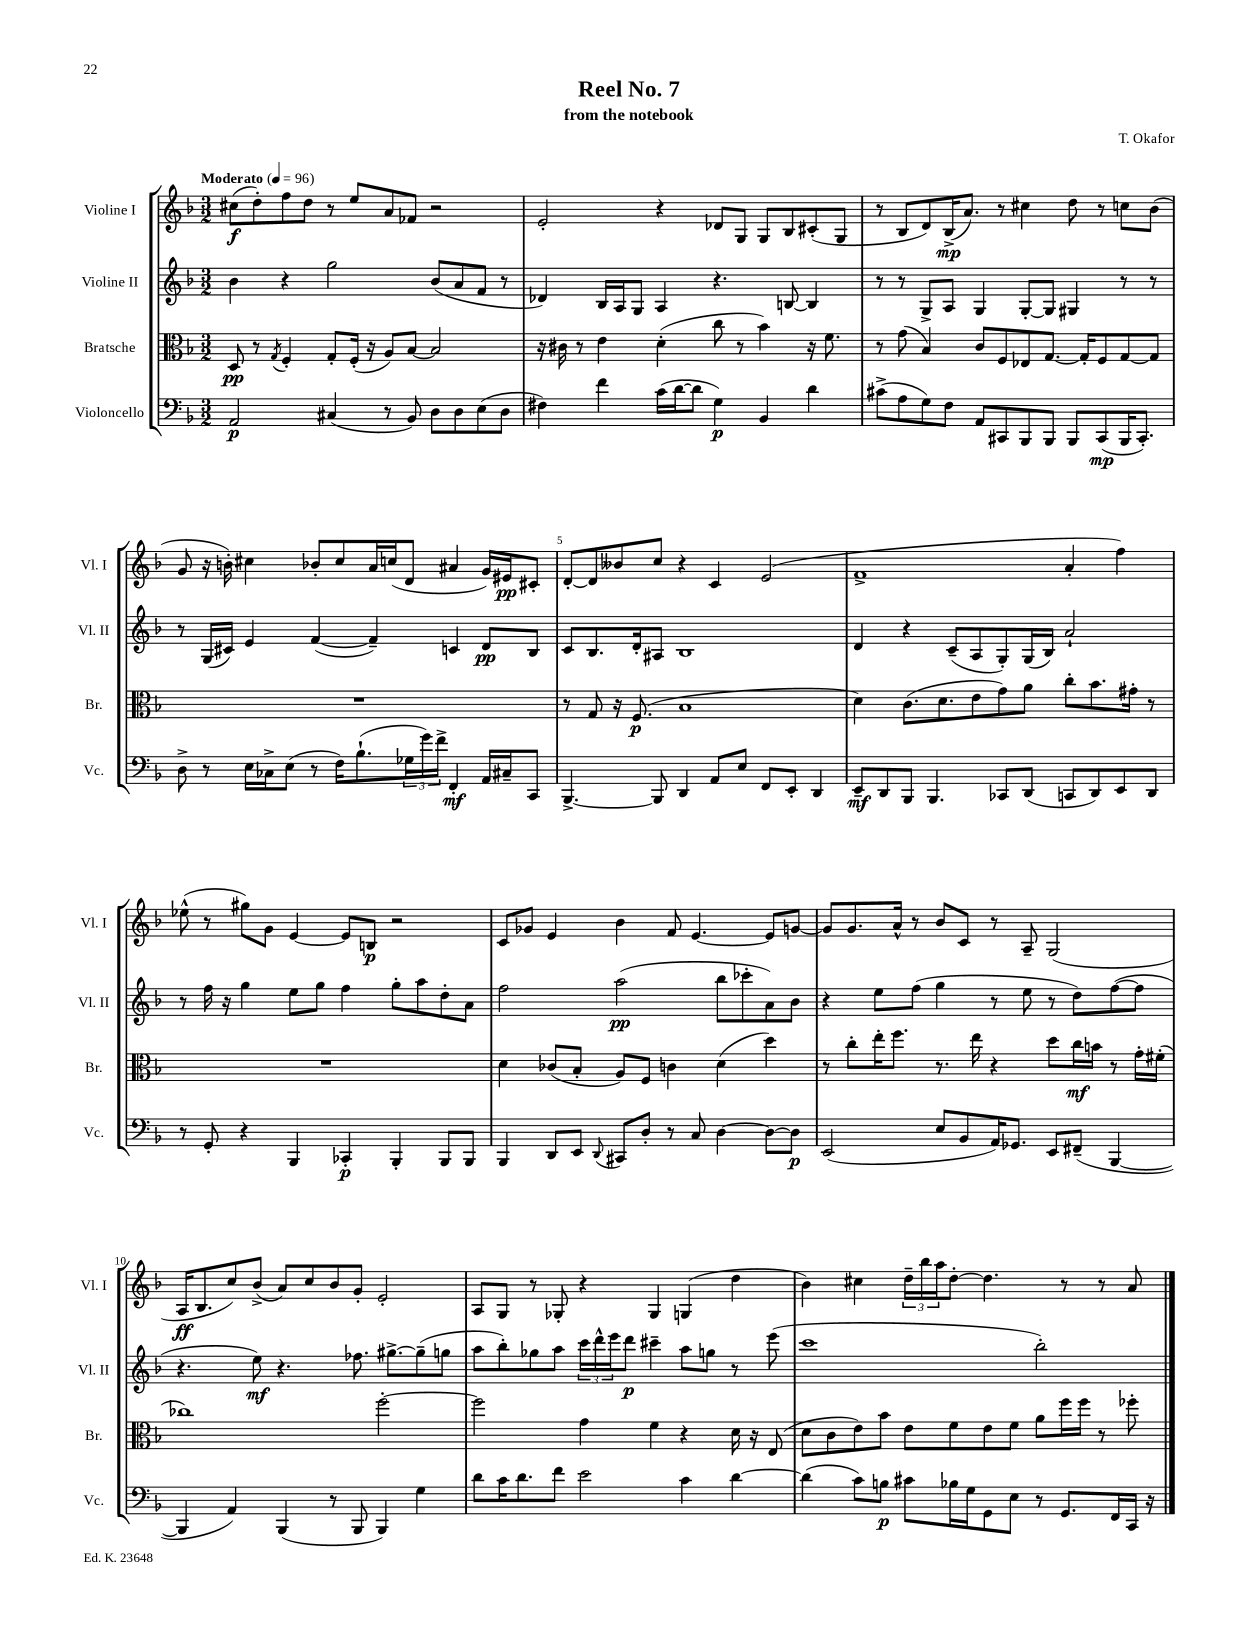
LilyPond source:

\header { title = "Reel No. 7" composer = "T. Okafor" subtitle = "from the notebook" }
<<
\new StaffGroup <<
\new Staff = "s0" \with { instrumentName = "Violine I" shortInstrumentName = "Vl. I" } {
    \clef treble \key f \major \numericTimeSignature \time 3/2 \tempo "Moderato" 4 = 96
    cis''8\f( d''8-.) f''8 d''8 r8 e''8 a'8 fes'8 r2 |
    e'2-. r4 des'8 g8 g8 bes8 cis'8-.( g8 |
    r8 bes8 d'8) bes16->\mp( a'8.) r8 cis''4 d''8 r8 c''8 bes'8( |
    g'8 r16 b'16-.) cis''4 bes'8-. cis''8 a'16 c''16( d'8 ais'4 g'16) eis'16\pp cis'8-. |
    d'8~-. d'8 beses'8 c''8 r4 c'4 e'2( |
    f'1-> a'4-. f''4) |
    ees''8-^( r8 gis''8) g'8 e'4~ e'8 b8\p r2 |
    c'8 ges'8 e'4 bes'4 f'8 e'4.~ e'8 g'8~ |
    g'8 g'8. a'16-^ r8 bes'8 c'8 r8 a8-- g2( |
    a16\ff bes8. c''8) bes'8->( a'8) c''8 bes'8 g'8-. e'2-. |
    a8 g8 r8 ges8-. r4 ges4 g4( d''4 |
    bes'4) cis''4 \tuplet 3/2 { d''16-- bes''16 a''16 } d''8~-. d''4. r8 r8 a'8 \bar "|." |
}
\new Staff = "s1" \with { instrumentName = "Violine II" shortInstrumentName = "Vl. II" } {
    \clef treble \key f \major \numericTimeSignature \time 3/2
    bes'4 r4 g''2 bes'8( a'8 f'8 r8 |
    des'4) bes16 a16 g8 a4 r4. b8~ b4 |
    r8 r8 g8-> a8 g4 g8~-. g8 gis4 r8 r8 |
    r8 g16( cis'16) e'4 f'4~( f'4--) c'4 d'8\pp bes8 |
    c'8 bes8. d'16-. ais8 bes1 |
    d'4 r4 c'8--( a8 g8-.) g16( bes16) a'2-! |
    r8 f''16 r16 g''4 e''8 g''8 f''4 g''8-. a''8 d''8-. a'8 |
    f''2 a''2\pp( bes''8 ces'''8-. a'8) bes'8 |
    r4 e''8 f''8( g''4 r8 e''8 r8 d''8) f''8~( f''8 |
    r4. e''8\mf) r4. fes''8. gis''8.~-> gis''8--( g''8 |
    a''8 bes''8-.) ges''8 a''8 \tuplet 3/2 { c'''16 d'''16-^ e'''16 } d'''8\p cis'''4-- a''8 g''8 r8 e'''8( |
    c'''1 bes''2-.) \bar "|." |
}
\new Staff = "s2" \with { instrumentName = "Bratsche" shortInstrumentName = "Br." } {
    \clef alto \key f \major \numericTimeSignature \time 3/2
    d8\pp r8 \acciaccatura { g8 } f4-. g8-. f16-.( r16 a8) bes8~ bes2 |
    r16 cis'16 r8 e'4 d'4-.( c''8 r8 bes'4) r16 f'8. |
    r8 g'8( bes4) c'8 f8 ees8 g8.~ g16-. f8 g8~ g8 |
    R1. |
    r8 g8 r16 f8.\p( bes1 |
    d'4) c'8.( d'8. e'8 g'8) a'8 c''8-. bes'8. gis'16-. r8 |
    R1. |
    d'4 ces'8( bes8-. a8) f8 c'4 d'4( d''4) |
    r8 c''8-. e''16-. f''8. r8. e''16 r4 d''8 c''16\mf b'16 r8 g'16-. fis'16-.( |
    ces''1) f''2~-. |
    f''2 g'4 f'4 r4 d'16 r16 e8( |
    d'8 c'8 e'8) bes'8 e'8 f'8 e'8 f'8 a'8 f''16 f''16 r8 fes''8-. \bar "|." |
}
\new Staff = "s3" \with { instrumentName = "Violoncello" shortInstrumentName = "Vc." } {
    \clef bass \key f \major \numericTimeSignature \time 3/2
    a,2\p cis4( r8 bes,8) d8 d8 e8( d8 |
    fis4) f'4 c'16( d'16~ d'8 g4\p) bes,4 d'4 |
    cis'8->( a8 g8) f8 a,8 cis,8 bes,,8 bes,,8 bes,,8 cis,8\mp( bes,,16 cis,8.-.) |
    d8-> r8 e16 ces16-> e8( r8 f16) bes8.-!( \tuplet 3/2 { ges16 g'16) f'16-> } f,4-.\mf a,16 cis16-- c,8 |
    bes,,4.~-> bes,,8 d,4 a,8 e8 f,8 e,8-. d,4 |
    e,8--\mf d,8 bes,,8 bes,,4. ces,8 d,8( c,8 d,8) e,8 d,8 |
    r8 g,8-. r4 bes,,4 ces,4-.\p bes,,4-. bes,,8 bes,,8 |
    bes,,4 d,8 e,8 \appoggiatura { d,8 } cis,8 d8-. r8 c8 d4~ d8~ d8\p |
    e,2( e8 bes,8 a,16) ges,8. e,8 fis,8--( bes,,4~ |
    bes,,4 a,4) bes,,4( r8 bes,,8 bes,,4) g4 |
    d'8 c'16 d'8. f'8 e'2 c'4 d'4~ |
    d'4( c'8) b8\p cis'8 bes16 g16 g,8 e8 r8 g,8. f,16 c,16 r16 \bar "|." |
}
>>
>>
\layout { \context { \Score \override BarNumber.break-visibility = ##(#f #t #t) barNumberVisibility = #(every-nth-bar-number-visible 5) } }
